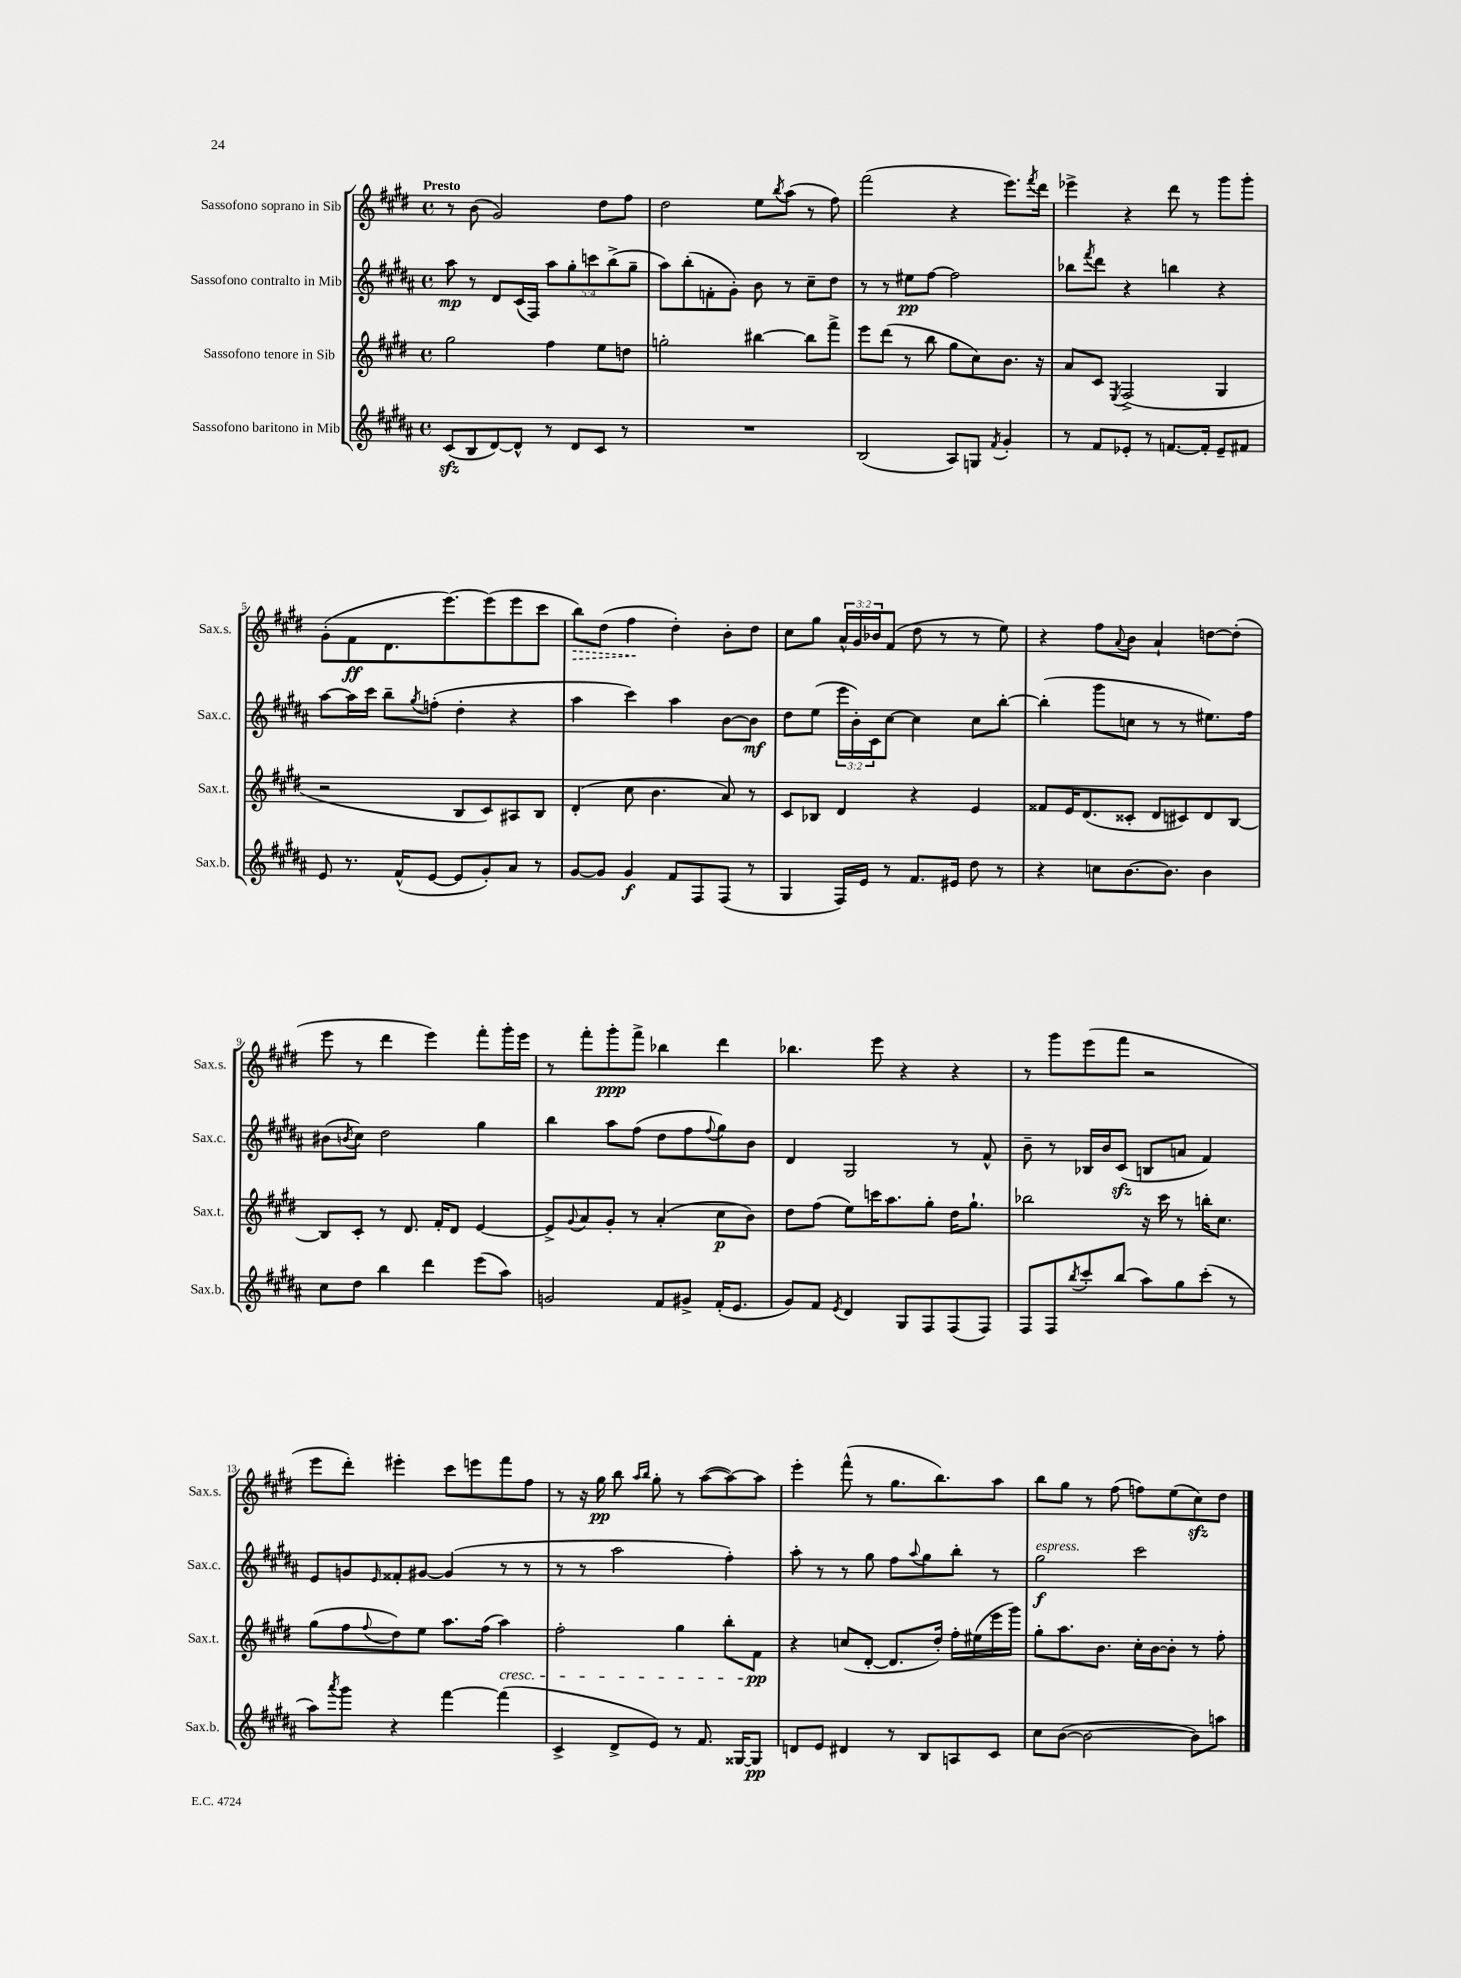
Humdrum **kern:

**kern	**kern	**kern	**kern
*staff4	*staff3	*staff2	*staff1
*clefG2	*clefG2	*clefG2	*clefG2
*k[f#c#g#d#a#]	*k[f#c#g#d#]	*k[f#c#g#d#a#]	*k[f#c#g#d#]
*M4/4	*M4/4	*M4/4	*M4/4
*met(c)	*met(c)	*met(c)	*met(c)
(8c#	2gg#	8aa#	8r
8B	.	8r	(8b
[8d#)	.	8d#	2g#)
8d#^^]	.	(16c#	.
.	.	16F#)	.
8r	4ff#	10aa#	.
.	.	10gg#'	.
8d#	.	.	.
.	.	10ccc	.
8c#	8ee	.	8dd#
.	.	(10bb^	.
8r	8dd	.	8ff#
.	.	10gg#~	.
=	=	=	=
1r	2gg'	8aa#)	2dd#
.	.	(8bb'	.
.	.	8f'	.
.	.	8g#')	.
.	[4bb#	8b	8ee
.	.	.	8qbb
.	.	8r	(8aa
.	8bb#]	8cc#~	8r
.	8fff#^	8dd#	8ff#)
=	=	=	=
(2B	8eee	8r	(2fff#
.	(8ddd#	8r	.
.	8r	8ee#	.
.	8bb	[8ff#	.
8A#)	8gg#	2ff#]	4r
8G	8cc#)	.	.
8qf#	.	.	.
4g#'	8.b	.	8.eee)
.	.	.	8qfff#
.	16r	.	16ddd#
=	=	=	=
8r	8a	8bb-	4eee-^
.	.	8qfff#	.
8f#	8c#	8ddd#	.
.	8qE	.	.
8e-'	(2F#^	4r	4r
8r	.	.	.
[8.f	.	4bb	8ddd#
.	.	.	8r
16f']	.	.	.
8e-~	4G#	4r	8ggg#
8f#	.	.	8ggg#'
=	=	=	=
8e	2r	[8aa#	(8g#'
8.r	.	16aa#]	8f#
.	.	16ccc#	.
.	.	8bb~	8.d#
(16f#^^	.	.	.
.	.	8qgg#	.
[8e	.	(8ff'	.
.	.	.	[8.eee)
8e]	8B	4dd#'	.
8g#')	8c#)	.	(8eee]
8a#	8A#	4r	8eee
8r	8B	.	8ccc#
=	=	=	=
[8g#	(4d#'	4aa#	8bb)
8g#]	.	.	(8dd#
4g#	8cc#	4ccc#)	4ff#
.	4.b	.	.
8f#	.	4aa#	4dd#')
8F#	.	.	.
(8F#	8a)	[8b	8b'
8r	8r	8b]	8dd#
=	=	=	=
4G#	8c#	8dd#	8cc#
.	8B-	(8ee	8gg#
16F#)	4d#	24eee	24a^^
.	.	24b')	24g#
16e	.	.	.
.	.	24c#	24b-
8r	.	[8cc#	(8f#
8.f#	4r	4cc#]	8dd#
.	.	.	8r
16e#	.	.	.
8dd#	4e	8cc#	8r
8r	.	[8bb'	8ee)
=	=	=	=
4r	8f##	(4bb']	4r
.	16e	.	.
.	(8.d#	.	.
8cc	.	8ggg#	8ff#
.	.	.	8qqa
[8.b	8c##'	8cc	8b
.	8d#	8r	4a`
8.b]	.	.	.
.	8c#)	8r	.
4b	8d#	8.ee#)	[8dd
.	[8B	.	(8dd']
.	.	16ff#	.
=	=	=	=
8cc#	8B]	(8b#	8eee
.	.	8qb	.
8dd#	8c#'	8cc#)	8r
4bb	8r	2dd#	4ddd#
.	8.d#	.	.
4ddd#	.	.	4eee)
.	16f#'	.	.
.	8d#	.	.
(8eee	[4e	4gg#	8fff#'
8aa#)	.	.	16ggg#'
.	.	.	16eee
=	=	=	=
2g	8e^]	4bb	8r
.	8qqg#	.	.
.	8a	.	8fff#'
.	8g#'	8aa#	8ggg#'
.	8r	(8ff#	8fff#^
8f#	(4a'	8dd#	4bb-
8g#^	.	8ff#	.
.	.	8qqff#	.
(16f#'	8cc#	8gg#)	4ddd#
8.e	.	.	.
.	8b)	8b	.
=	=	=	=
8g#)	8dd#	4d#	4.bb-
8f#	(8ff#	.	.
8qe	.	.	.
4d#	8ee)	2G#	.
.	16ccc	.	8eee
.	8.aa	.	.
8G#	.	.	4r
8F#	8gg#'	.	.
(8F#	16dd#	8r	4r
.	8.gg#`	.	.
8F#)	.	8f#^^	.
=	=	=	=
8F#	2bb-	8b~	8r
8F#	.	8r	8ggg#
8qbb	.	.	.
8ccc#'	.	16B-	(8eee
.	.	16b	.
(8bb	.	(8c#	8fff#
8aa#)	16r	8B	2r
.	16ccc#	.	.
8gg#	8r	8a	.
(8ccc#'	16bb'	4f#)	.
.	8.cc#	.	.
8r	.	.	.
=	=	=	=
8aa#)	(8gg#	8e	8eee
8qaaa#	.	.	.
8ggg#	8ff#	8g	8ddd#')
.	8qqff#	16qqe	.
4r	8dd#)	8f##'	4eee#'
.	8ee	[8g#	.
[4fff#	8.aa	(4g#]	8ccc#
.	.	.	8eee
.	(16ff#	.	.
(4fff#]	4aa)	8r	8fff#
.	.	8r	8ff#
=	=	=	=
4c#^	2ff#'	8r	8r
.	.	8r	16r
.	.	.	16gg#
8d#^	.	2aa#	8bb
.	.	.	16qqaa
.	.	.	16qqbb
8e)	.	.	8gg#'
8r	4gg#	.	8r
8.f#	.	.	([8aa
.	8bb'	4ff#')	8aa_)
[16G##	.	.	.
8G##]	8f#	.	8aa]
=	=	=	=
8d	4r	8aa#'	4eee'
8e	.	8r	.
4d#	(8cc	8r	(8fff#^^
.	[8d#'	8gg#	8r
8r	8.d#]	8ff#	8.gg#
.	.	8qqaa#	.
8B	.	8gg#	.
.	16dd#')	.	8.bb)
8A	16ff#'	8bb'	.
.	(16ee#	.	.
8c#	16eee	8r	8aa
.	16ggg#)	.	.
=	=	=	=
8cc#	8gg#'	2gg#	8bb
([8b	8.aa	.	8gg#
2b_	.	.	8r
.	8.b	.	.
.	.	.	(8ff#
.	16cc#'	2ccc#	8ff)
.	[16b	.	.
.	8b']	.	(8ee
8b])	8r	.	8cc#)
8aa	8ff#'	.	8dd#
==	==	==	==
*-	*-	*-	*-
